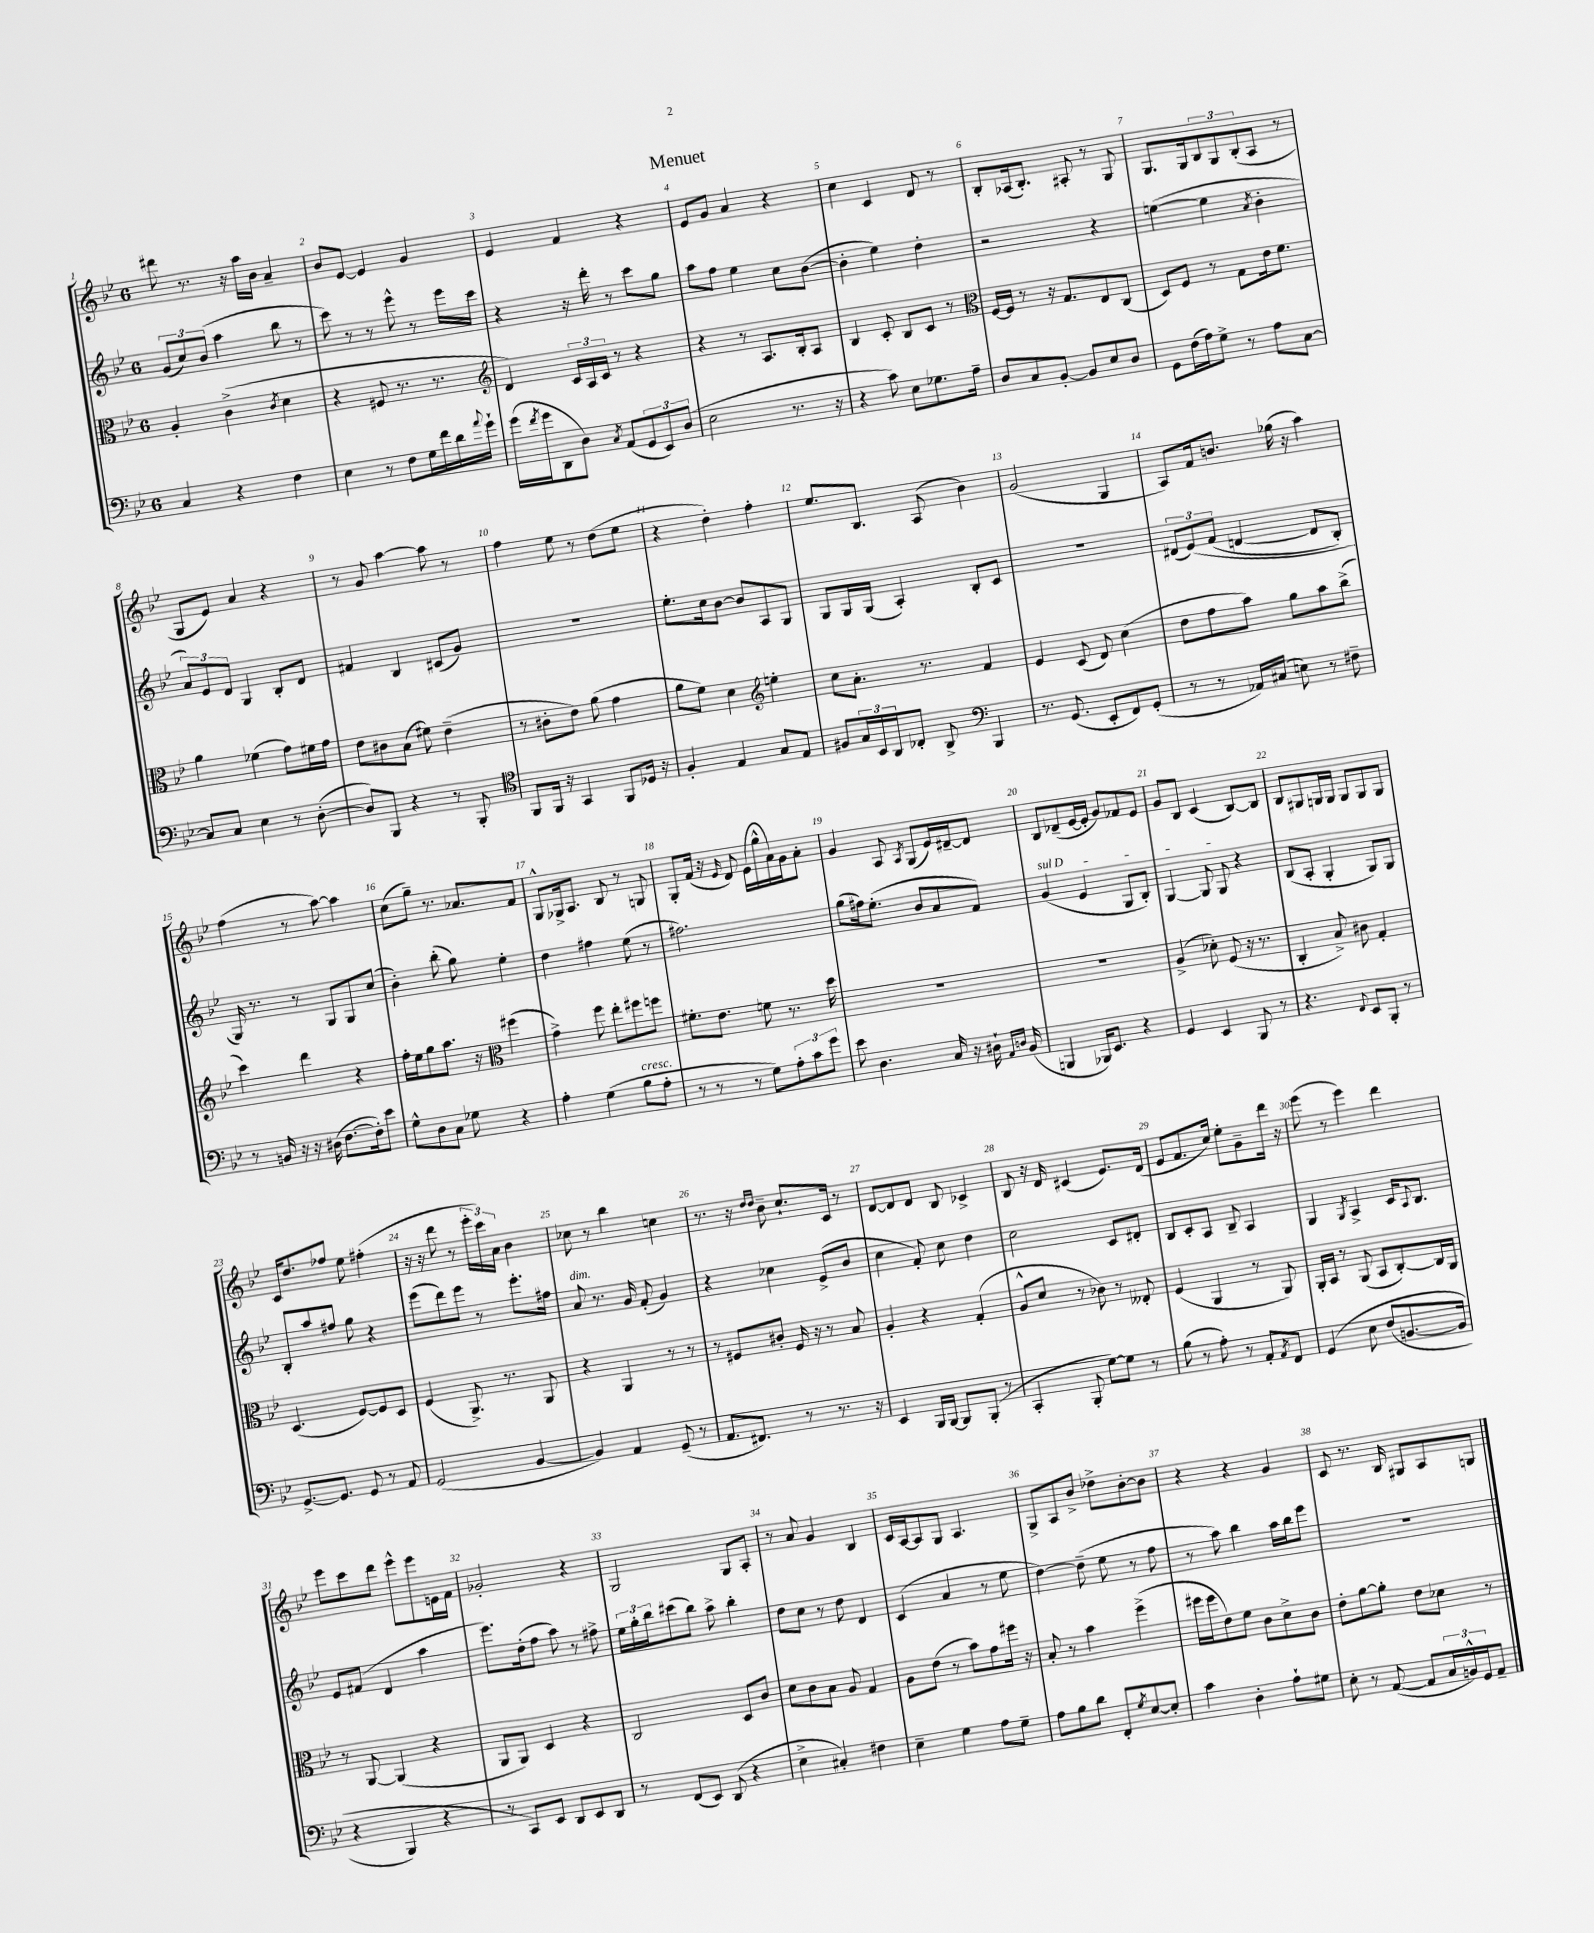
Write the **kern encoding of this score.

**kern	**kern	**kern	**kern
*staff4	*staff3	*staff2	*staff1
*clefF4	*clefC3	*clefG2	*clefG2
*k[b-e-]	*k[b-e-]	*k[b-e-]	*k[b-e-]
*M6/8	*M6/8	*M6/8	*M6/8
4C	4A'	(12g	8ddd#
.	.	12cc)	.
.	.	.	8.r
.	.	(12b-	.
4r	(4c^	4aa	.
.	.	.	16r
.	.	.	16aa
.	.	.	16b-
.	8qc	.	.
4F	4d	8bb-	4a~
.	.	8r	.
=	=	=	=
4E-	4r	8ccc)	8b-
.	.	8r	[8e-
8r	8F#	8r	4e-]
8F	8.r	8eee-^^	.
16G	.	8r	4g
16f	8.r	.	.
16d	.	16eee-	.
8qqa	.	.	.
16g`	.	16ccc	.
=	=	=	=
*	*clefG2	*	*
(16g	4d)	4r	4e-
8qf	.	.	.
16g	.	.	.
8DD	.	.	.
8D)	24c	16r	4f
.	24A	.	.
.	.	16ddd'	.
.	24c	.	.
8qC	.	.	.
(8AA	8r	8r	.
12GG	4r	8ccc	4r
12EE-)	.	.	.
.	.	8gg	.
(12D	.	.	.
=	=	=	=
2E-	4r	8aa	8e-
.	.	8ff	8g
.	8r	4ee-	4a
.	8.A	.	.
8.r	.	8cc	4r
.	16B-'	.	.
.	8A	([8b-	.
16r	.	.	.
=	=	=	=
4r	4B-	4b-']	4cc
8c)	8c'	4ee-)	4c
8E-	8B-	.	.
8.G-	8c	4dd'	8d
.	8r	.	8r
16A~	.	.	.
=	=	=	=
*	*clefC3	*	*
8D	[16F	2r	8B-'
.	16F]	.	.
8C	8r	.	(16A-
.	.	.	8.B-')
[8BB-'	16r	.	.
.	8.G	.	.
8BB-]	.	.	8A#'
8E-	8E-	4r	8r
8D	(8C	.	8G
=	=	=	=
8GG	8D)	([4ee	8.G
(16F	8F	.	.
16A)	.	.	16G
8G^	8r	4ee]	12B-
.	.	.	12G
8r	8G	.	.
.	.	.	(12B-'
.	.	8qa	.
8A	16e-	4b-'	8A
.	8.f	.	.
[8C	.	.	8r
=	=	=	=
8C]	4a	12a)	8G
.	.	12e-	.
8C	.	.	8e-)
.	.	12d	.
4E-	(4f-	4G	4a
8r	8g)	8B-'	4r
([8D'	16f#	8d	.
.	16g	.	.
=	=	=	=
8D])	8e-	4f#	8r
8BBB-	8c#	.	8g
4r	(8B-	4B-	[4aa
.	8f#)	.	.
8r	(4e-~	(8c#	8aa]
8BBB-'	.	8g)	8r
=	=	=	=
*clefC4	*	*	*
8FF	8r	2.r	4ff
16FF	8c#'	.	.
16r	.	.	.
4GG	8e-)	.	8ee-
.	(8a	.	8r
8FF	4g	.	(8dd
16D-	.	.	8ee-
16r	.	.	.
=	=	=	=
4F'	8a	8.ee-'	4r
.	8f)	.	.
.	.	16cc	.
4E-	4d	[8b-	4dd')
.	.	8b-]	.
*	*clefG2	*	*
8G	4ee'	8A	4ff'
8E-	.	8G	.
=	=	=	=
8F#	8cc	8G	8.ee-
24G	8.a'	16G	.
24BB-	.	.	.
.	.	(16G	8.B-
24AA	.	.	.
8C-'	.	4A')	.
.	8.r	.	.
8AA^	.	.	(8A
*clefF4	*	*	*
4BBB-	4f	8B-'	4b-)
.	.	8c	.
=	=	=	=
8.r	4e-	2.r	(2g
(8.GG	.	.	.
.	(8c	.	.
8EE-'	8d)	.	.
8FF)	(4cc	.	4G
(8GG'	.	.	.
=	=	=	=
8r	8dd	(12d#	8A)
.	.	&(12e-)	.
8r	8ff	.	16f
.	.	(12f	.
.	.	.	8.b
16AA-)	8aa)	[4d	.
(16C#	.	.	.
8E)	8gg	.	(16gg-
.	.	.	16r
8r	8aa	8d]	4aa)
8F#~	(8bb-^	8B-')	.
=	=	=	=
8r	4ccc)	16G&)	(4ff
.	.	8.r	.
16BB	.	.	.
16r	.	.	.
16r	4ddd	8r	8r
(16D#	.	.	.
[8.F	.	8G	[8aa)
.	4r	8G	4aa]
16F'])	.	.	.
8e-	.	(8cc	.
=	=	=	=
8G^^	16ff'	4b-')	(8cc
.	16ee-	.	.
8D	8gg	.	8gg~)
8C	8.aa	(8bb-'	8.r
8G-	.	8gg)	.
.	16r	.	8.a-
*	*clefC3	*	*
4r	(4ff#	4ee-'	.
.	.	.	8f
=	=	=	=
4A'	4g^)	4dd	8G^^
.	.	.	16G-^
.	.	.	8.A
(4G	8ff	4ff#	.
.	8ee-'	.	8B-
8B-	8ff#	(8ee-	8r
8A'	8ff	8r	8G
=	=	=	=
8r	8.f#'	2.ff#)	8G'
8r	.	.	(16f
.	8.e-	.	16r
.	.	.	16qqe-
8r	.	.	8d)
8G)	8f	.	(16e-
.	.	.	16gg^^
12A'	8.r	.	16a)
.	.	.	16g
12c	.	.	.
.	.	.	8a'
12g	.	.	.
.	16dd	.	.
=	=	=	=
8e-	2.r	(8gg	4g
4.D	.	16ff#)	.
.	.	(8.ee-'	.
.	.	.	8A
.	.	.	8qA
.	.	8b-	(8G
16C	.	8a	16e-)
16r	.	.	[16d#~
16D#`	.	8f)	8d#]
16qqAA	.	.	.
16qqD	.	.	.
(16BB-	.	.	.
=	=	=	=
4BBB	2.r	(4g	8B-
.	.	.	(8d-~
16BBB-)	.	4e-	[16e-
8.EE-	.	.	16e-']
.	.	.	8g)
4r	.	8G	8f-
.	.	8B-')	8e-
=	=	=	=
4GG	(4A^	[4G	8g
.	.	.	8B-
4EE-	8d-')	8G]	(4c
.	(8F	8G	.
8BBB-	16r	4r	[8B-)
.	8.r	.	.
8r	.	.	8B-]
=	=	=	=
4.r	4C'	(8B-	8B-
.	.	8A'	8G#
.	8B-^)	4G'	16G
.	.	.	16G
8qqFF	.	.	.
8EE-	8c#	.	8G
8BBB-'	4G'	8G)	8G
8r	.	8G	8G
=	=	=	=
[8.GG^	(4.D	8B-'	16c
.	.	.	8.dd
.	.	8aa	.
8.GG]	.	.	.
.	.	8ff#	8ff-
8GG	[8F)	8gg	8ee-
8r	8F]	4r	(4ff#'
8AA	8D	.	.
=	=	=	=
(2GG	(4F	(8eee-	16r
.	.	.	16r
.	.	8ddd)	8ddd
.	8.AA^)	8eee-	8r
.	.	8r	24eee-'
.	.	.	24ccc)
.	8.r	.	.
.	.	.	24a
[4BB-	.	8.eee-'	4b-
.	8AA	.	.
.	.	16ff#	.
=	=	=	=
4BB-])	4r	8a	8cc-
.	.	8.r	8r
4AA	4AA	.	4bb-
.	.	16g	.
.	.	(8f'	.
(8GG~	8r	4g)	4cc
8r	8r	.	.
=	=	=	=
8.AA	8r	4r	8.r
.	8F#	.	.
8.FF#)	.	.	16r
.	.	.	16qqdd
.	.	.	16qqdd
.	8c#'	4cc-	8b-~
8r	16F#	.	8.cc`
.	16r	.	.
8.r	8r	(8e-^	.
.	.	.	16c
.	8B-	8b-	8r
16r	.	.	.
=	=	=	=
4EE-	4A'	4cc	[8d
.	.	.	8d]
16BBB-	4r	8f')	8d
[16BBB-	.	.	.
8BBB-]	.	8cc	8B-
(8BBB-'	(4G'	4dd	4c-^
8r	.	.	.
=	=	=	=
4CC'	8A^^	2cc	8B-
.	8d	.	16r
.	.	.	16d
8BBB-'	8r	.	(4c#
[8G)	8c-)	.	.
8G]	8r	8c	8.e-)
8r	8E--'	8d#'	.
.	.	.	(16d
=	=	=	=
(8B-	(4F	8B-	8e-
8r	.	8c'	8.f
8A')	4AA	8A	.
.	.	.	16cc)
8r	.	8B-~	8ee-'
8AA'	8r	4A	8g~
8qAA	.	.	.
8FF	8AA)	.	16ddd
.	.	.	16r
=	=	=	=
&(4GG	16AA'	4G	(8eee-
.	16BB-	.	.
.	8r	.	8r
.	.	8qG	.
8E-	(8AA	4A^	4eee-)
(8F	8BB-	.	.
[8.BB	[8C')	16c	4ddd
.	.	8qqA	.
.	.	8.B-	.
.	16C]	.	.
16BB]	16AA	.	.
=	=	=	=
4r	8r	8e-	8eee-
.	[8AA	(8f#	8ccc
4BBB-)	(4AA]	4d	8ddd
.	.	.	8eee-^^
4r	4r	4aa	8eee-
.	.	.	16e
.	.	.	16f
=	=	=	=
8r	8AA	8.eee-)	2g-'
8CC&)	8AA)	.	.
.	.	(16dd'	.
8EE-	4D	8ff	.
8DD	.	8aa)	.
8EE-	4r	8r	4r
8DD	.	8ff#^	.
=	=	=	=
8r	2C	24ee-	2G
.	.	24gg'	.
.	.	24bb-	.
(8FF	.	(8ccc#	.
8EE-)	.	8bb-)	.
(8DD	.	8aa^	.
4r	8D	4bb-'	8G
.	8c	.	8A'
=	=	=	=
4E-^	8d	8dd	8r
.	8c	8cc	8a
4C#')	8B-	8r	4g
.	8A	8dd	.
4F#	4G	4d	4B-
=	=	=	=
4E-~	8A	(4c	16c
.	.	.	[16A
.	(8e-	.	8A]
4G	8r	4a	8G
.	8b-)	.	4.A
8A	8g	8r	.
8G~	16ff#	8ee-	.
.	16r	.	.
=	=	=	=
8A	8B-'	[4dd)	8G^
8B-	8r	.	8A
8d	4b-	(8dd~]	8b-^
8FF'	.	8ee-	8dd-^
8qG	.	.	.
[8E-	(4ff^	8r	[8b-'
8E-']	.	8ff	8b-]
=	=	=	=
4c	16ff#	8r	4r
.	16ff#	.	.
.	8e-)	8aa)	.
4D'	8f	4bb-	4r
.	8c	.	.
8A`	8d^	16aa	4g
.	.	16bb-	.
8G#	8c	8eee-	.
=	=	=	=
8E-'	8e-'	2.r	8c
8r	[8a	.	8.r
([8AA	8a']	.	.
.	.	.	16B-
8AA]	8e-	.	8G#
24C	8d-	.	8A
24BB^^)	.	.	.
24GG	.	.	.
8AA~	8r	.	8G
==	==	==	==
*-	*-	*-	*-
